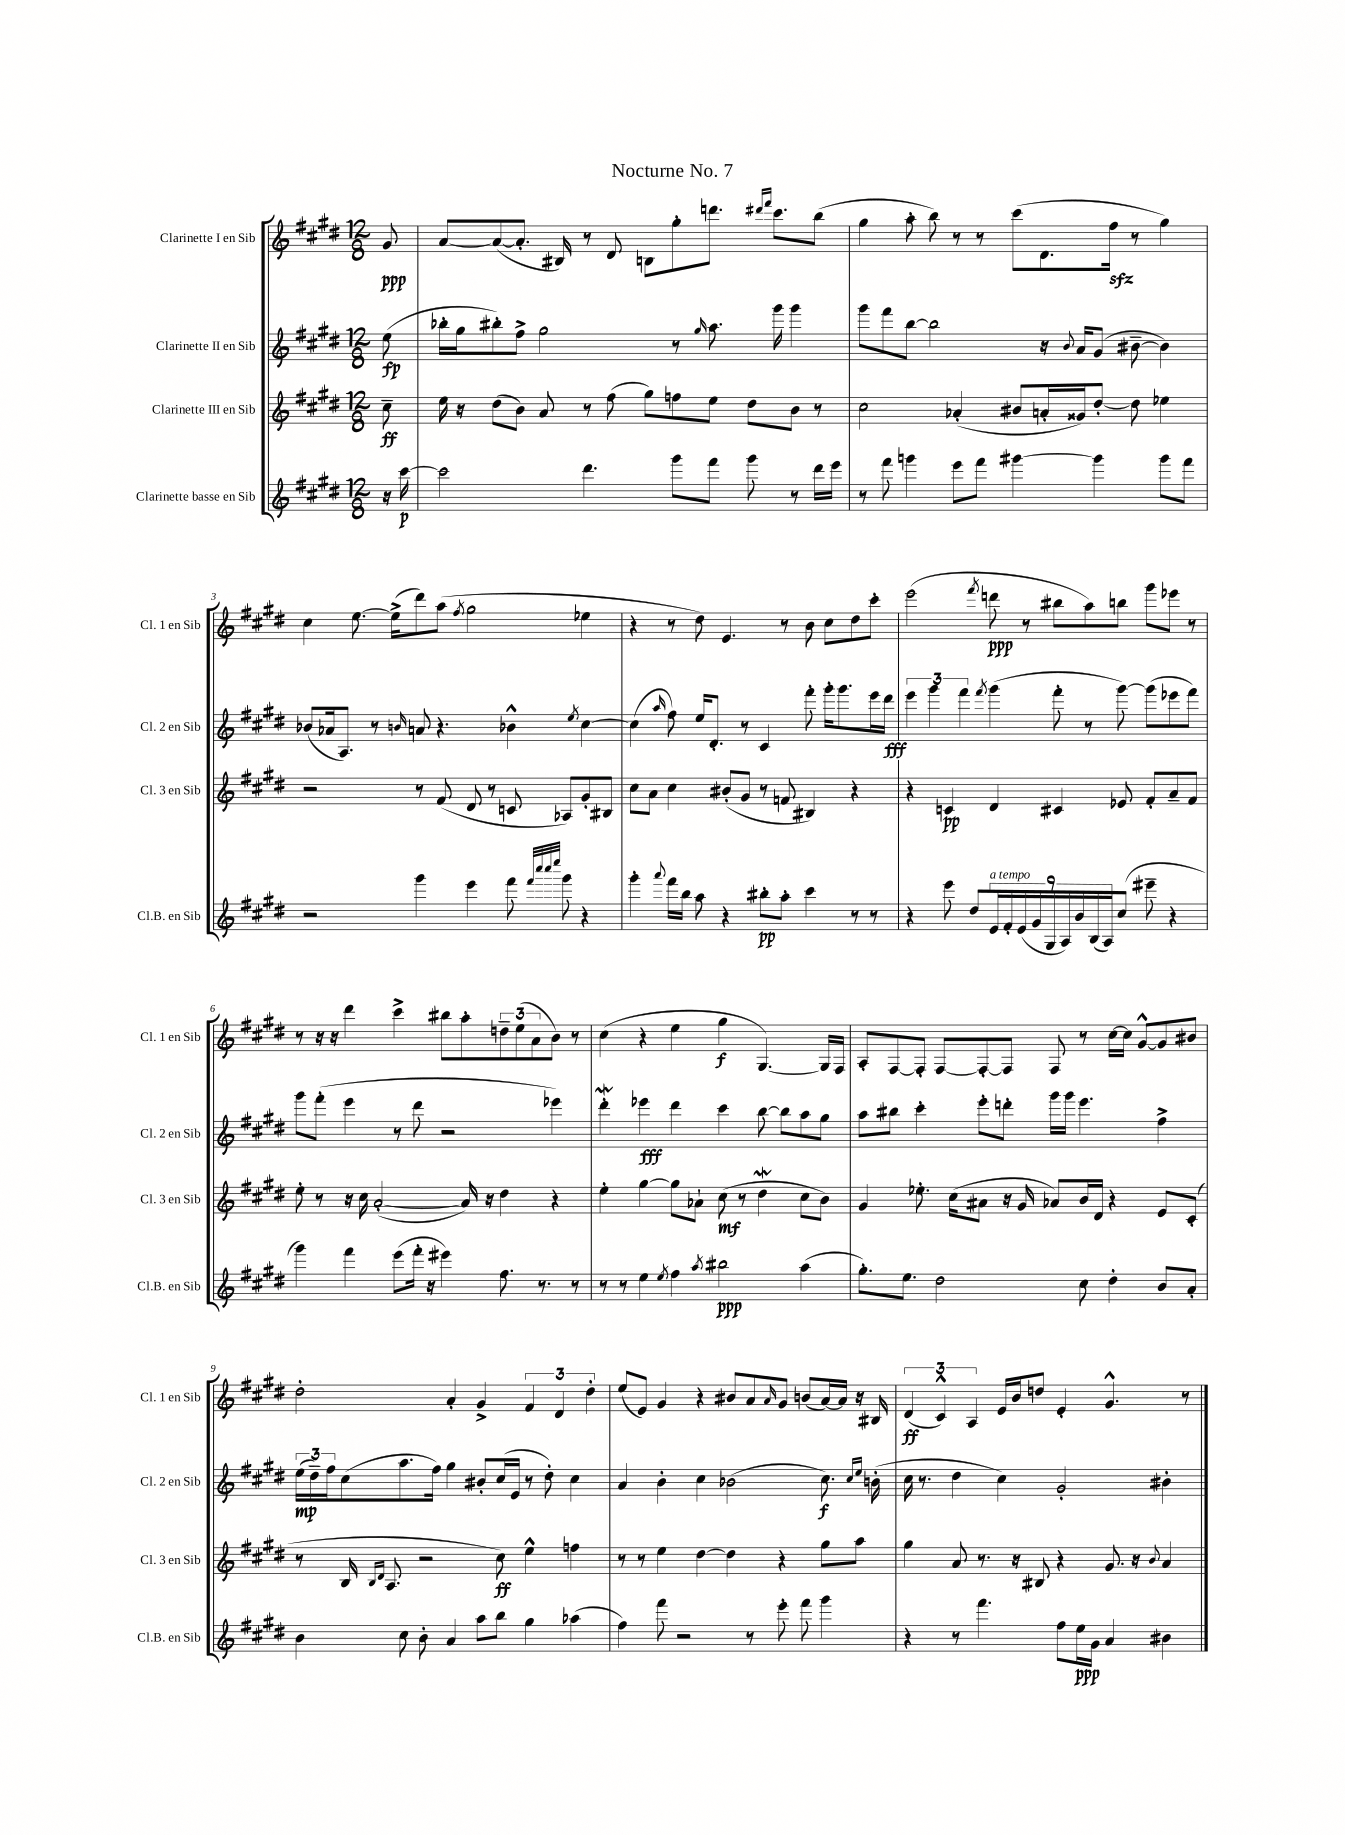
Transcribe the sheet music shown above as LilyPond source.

\header { title = "Nocturne No. 7" }
<<
\new StaffGroup <<
\new Staff = "s0" \with { instrumentName = "Clarinette I en Sib" shortInstrumentName = "Cl. 1 en Sib" } {
    \clef treble \key e \major \numericTimeSignature \time 12/8 \partial 8
    gis'8\ppp |
    a'8~ a'8~( a'8.-. bis16) r8 dis'8 b8 gis''8-. d'''8. \grace { dis'''16 fis'''16 } cis'''8. b''8( |
    gis''4 a''8-. b''8) r8 r8 cis'''8( dis'8. fis''16\sfz r8 gis''4) |
    cis''4 e''8.~ e''16->( dis'''8) a''8( \acciaccatura { fis''8 } gis''2 ees''4 |
    r4 r8 dis''8) e'4. r8 b'8 cis''8 dis''8 cis'''8-. |
    e'''2( \acciaccatura { fis'''8 } d'''8\ppp r8 bis''8 a''8) b''8 gis'''8 ees'''8 r8 |
    r8 r16 r16 dis'''4 cis'''4-> bis''8 a''8-. \tuplet 3/2 { d''8-- e''8( a'8 } b'8) r8 |
    cis''4( r4 e''4 gis''4\f gis4.~) gis16 fis16 |
    a8-. fis8~ fis8-. fis8~ fis8~-. fis8 fis8 r8 cis''16~ cis''16 gis'8~-^ gis'8 bis'8 |
    dis''2-. a'4-. gis'4-> \tuplet 3/2 { fis'4 dis'4 dis''4-. } |
    e''8( e'8) gis'4 r4 bis'8 a'8 \grace { a'16 } gis'8 b'8( a'16~) a'16 r16 bis16 |
    \tuplet 3/2 { dis'4\ff( cis'4-^) a4 } e'16 b'16 d''8 e'4-. gis'4.-^ r8 \bar "|." |
}
\new Staff = "s1" \with { instrumentName = "Clarinette II en Sib" shortInstrumentName = "Cl. 2 en Sib" } {
    \clef treble \key e \major \numericTimeSignature \time 12/8 \partial 8
    e''8\fp( |
    bes''16-. gis''16 bis''8-.) fis''8-> gis''2 r8 \grace { gis''16 } a''8. gis'''16 gis'''4 |
    gis'''8 fis'''8 b''8~ b''2 r16 \appoggiatura { b'8 } a'16 gis'8( bis'8~-- bis'4) |
    bes'8( aes'16 a8.) r8 \grace { b'16 } a'8 r4. bes'4-^ \acciaccatura { e''8 } cis''4~ |
    cis''4( \grace { a''16 } fis''8) e''16 dis'8.-. r8 cis'4 fis'''8-. gis'''16-. gis'''8. e'''16 dis'''16\fff |
    \tuplet 3/2 { e'''4 gis'''4 fis'''4 } \acciaccatura { fis'''8 } gis'''4( fis'''8-. r8 gis'''8~) gis'''8( ees'''8 fis'''8) |
    gis'''8 fis'''8-.( e'''4 r8 dis'''8 r2 ees'''4) |
    dis'''4-.\mordent ees'''4\fff dis'''4 cis'''4 b''8~ b''8 a''8 gis''8 |
    a''8 bis''8 cis'''4-. e'''8-. d'''8-. gis'''16 gis'''16 e'''4. fis''4-> |
    \tuplet 3/2 { e''16\mp( dis''16--) fis''16 } cis''8( a''8. fis''16) gis''4 bis'8-. cis''16( e'16 r8 dis''8-.) cis''4 |
    a'4 b'4-. cis''4 bes'2( cis''8.\f) \grace { cis''16 e''16 } b'16-.( |
    cis''16 r8. dis''4 cis''4) gis'2-. bis'4-. \bar "|." |
}
\new Staff = "s2" \with { instrumentName = "Clarinette III en Sib" shortInstrumentName = "Cl. 3 en Sib" } {
    \clef treble \key e \major \numericTimeSignature \time 12/8 \partial 8
    cis''8--\ff |
    e''16 r16 dis''8( b'8) a'8 r8 fis''8( gis''8) f''8 e''8 dis''8 b'8 r8 |
    cis''2 aes'4-.( bis'8 a'16-. gisis'16) dis''8~-. dis''8 ees''4 |
    r2 r8 fis'8( dis'8 r8 c'8 aes8) gis'8-. bis8 |
    cis''8 a'8 cis''4 bis'8-.( gis'8 r8 f'8 bis4) r4 |
    r4 c'4\pp dis'4 cis'4 ees'8 fis'8-. a'8-- fis'8 |
    e''8-. r8 r16 cis''16 a'2~-.( a'16) r16 dis''4 r4 |
    e''4-. gis''4~ gis''8 aes'8-! cis''8\mf( r8 dis''4\mordent cis''8 b'8) |
    gis'4 ees''8.-. cis''16( ais'8 r16 gis'16 aes'8) b'16 dis'16 r4 e'8 cis'8-.( |
    r8 b16 \grace { b16 dis'16 } a8. r2 cis''8\ff) e''4-^ f''4 |
    r8 r8 e''4 dis''4~ dis''4 r4 gis''8 a''8 |
    gis''4 a'8 r8. r16 bis8 r4 gis'8. r16 \appoggiatura { b'8 } a'4 \bar "|." |
}
\new Staff = "s3" \with { instrumentName = "Clarinette basse en Sib" shortInstrumentName = "Cl.B. en Sib" } {
    \clef treble \key e \major \numericTimeSignature \time 12/8 \partial 8
    r16 cis'''16~\p |
    cis'''2 dis'''4. gis'''8 fis'''8 gis'''8 r8 dis'''16 e'''16 |
    r8 fis'''8 g'''4 e'''8 fis'''8 gis'''4~ gis'''4 gis'''8 fis'''8 |
    r2 gis'''4 e'''4 fis'''8 \grace { fis'''32 cis''''32 cis''''32 e''''32 } gis'''8 r4 |
    gis'''4-. \appoggiatura { a'''8 } fis'''16 b''16 a''8 r4 bis''8-.\pp a''8-. cis'''4 r8 r8 |
    r4 e'''8 dis''8 \tuplet 9/8 { e'16^\markup { \italic "a tempo" } fis'16-. e'16( gis'16 gis16 a16) b'16 b16( a16) } cis''8( eis'''8-- r4 |
    gis'''4) fis'''4 e'''8( fis'''16-. r16 eis'''4) fis''8. r8. r8 |
    r8 r8 e''4 \acciaccatura { e''8 } fis''4 \acciaccatura { a''8 } bis''2\ppp a''4( |
    gis''8.-.) e''8. dis''2 cis''8 dis''4-. b'8 a'8-. |
    b'4 cis''8 b'8-. a'4 a''8 b''8 gis''4 aes''4( |
    fis''4) fis'''8 r2 r8 e'''8-. fis'''8 gis'''4 |
    r4 r8 fis'''4. fis''8 e''16\ppp gis'16 a'4 bis'4 \bar "|." |
}
>>
>>
